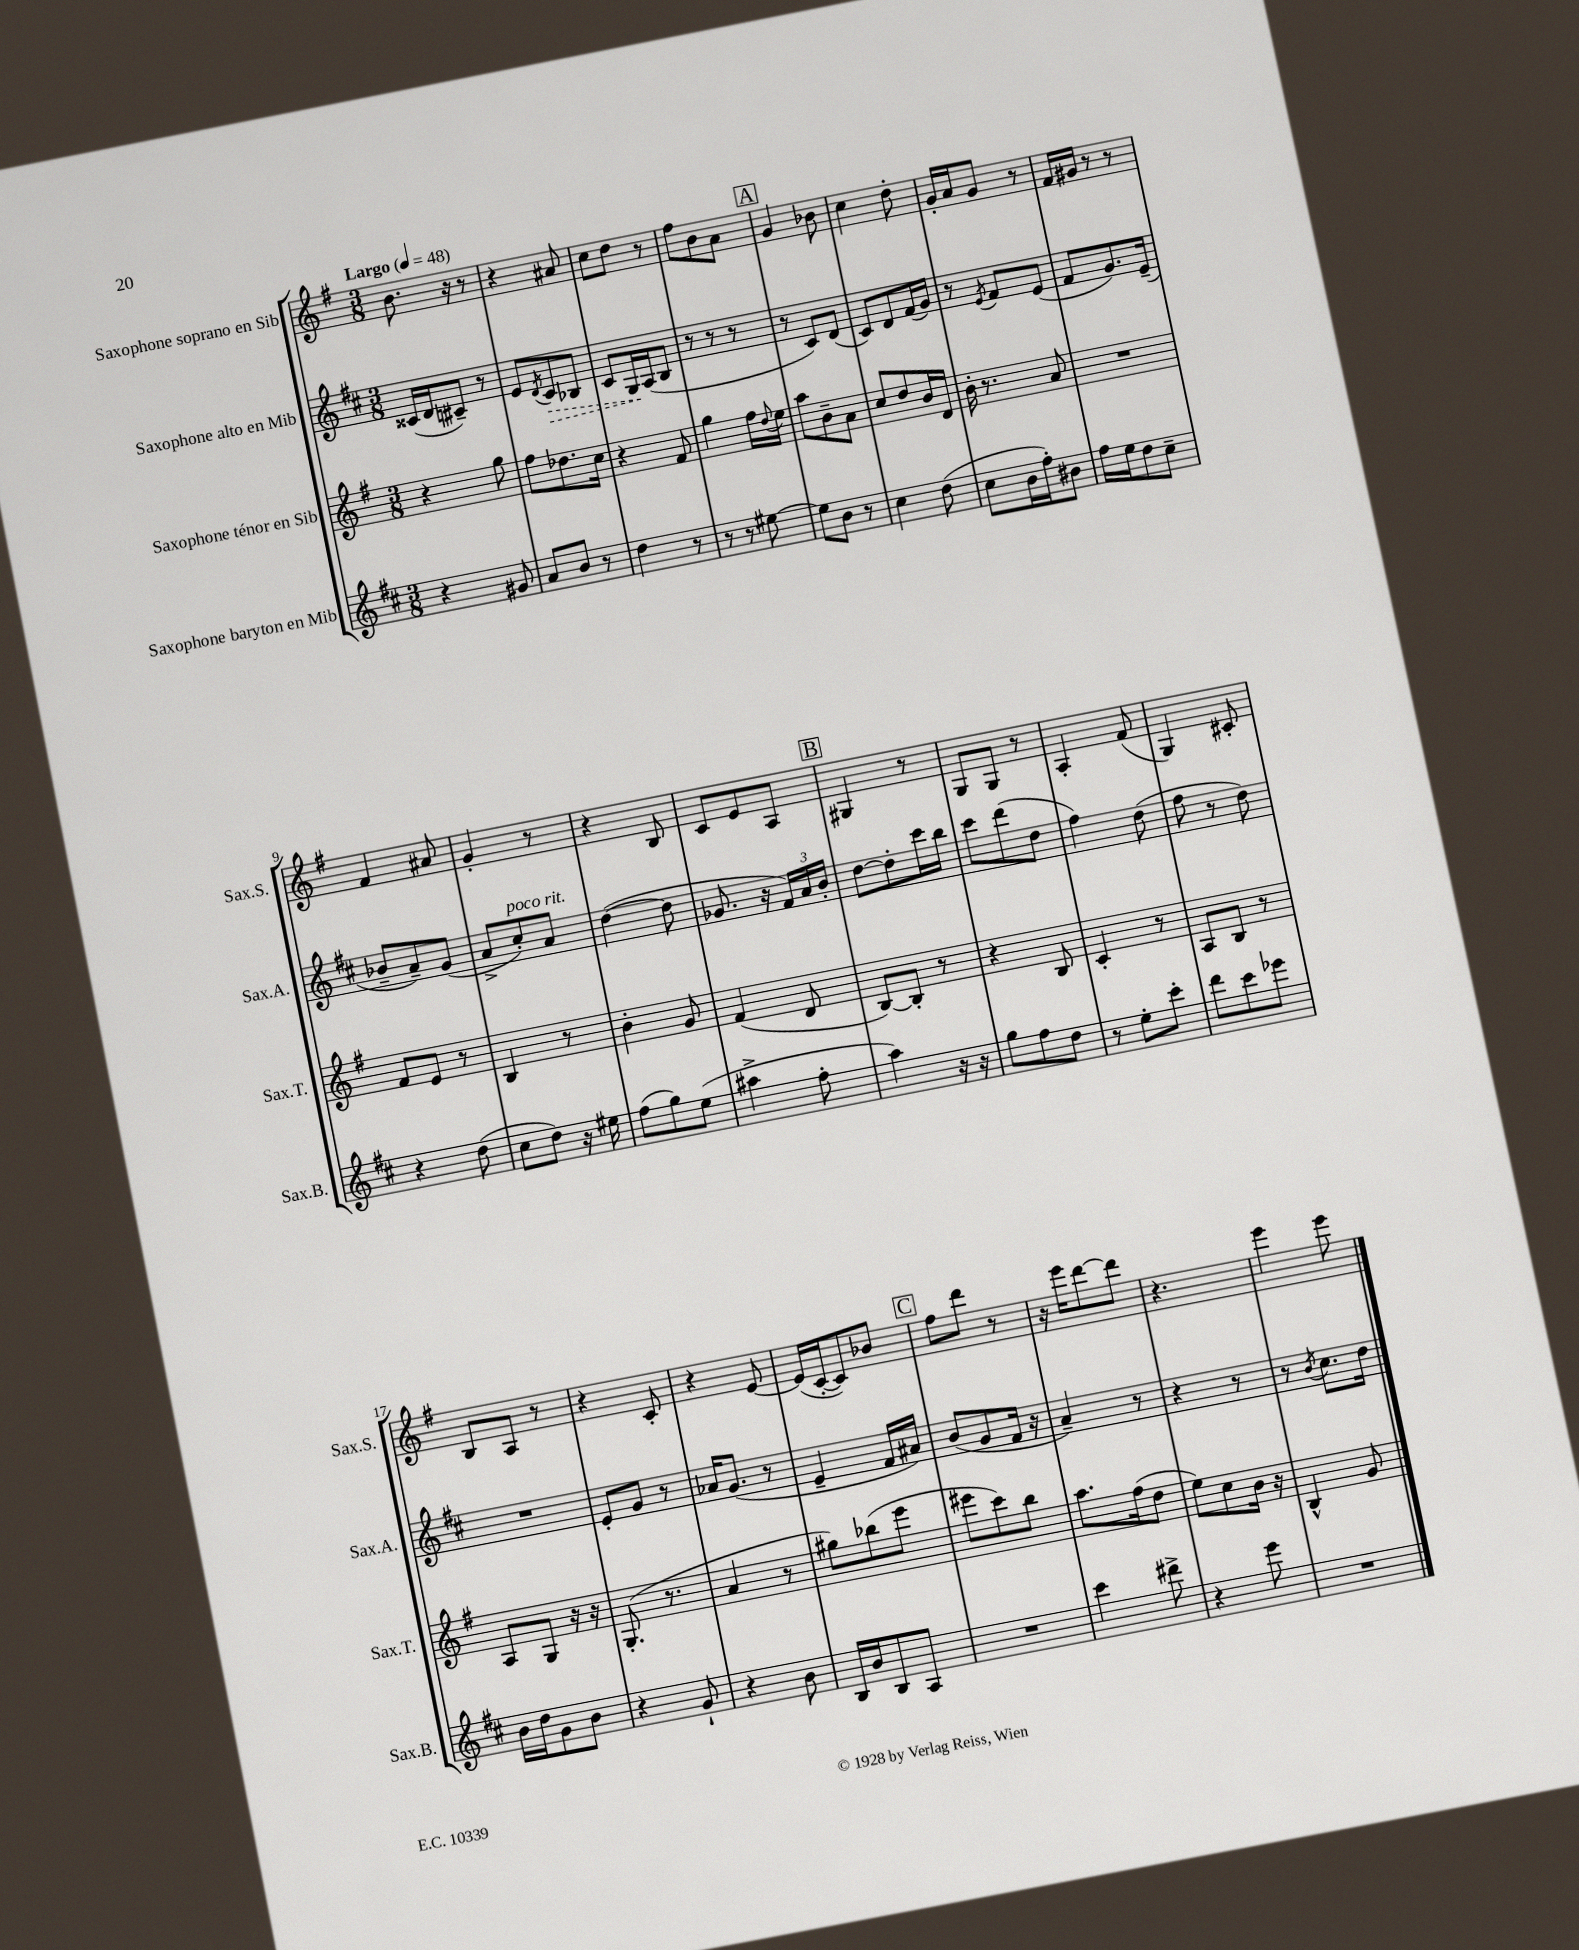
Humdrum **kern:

**kern	**kern	**kern	**dynam	**kern
*part4	*part3	*part2	*part2	*part1
*staff4	*staff3	*staff2	*staff2	*staff1
*I"Saxophone baryton en Mib	*I"Saxophone ténor en Sib	*I"Saxophone alto en Mib	*	*I"Saxophone soprano en Sib
*I'Sax.B.	*I'Sax.T.	*I'Sax.A.	*	*I'Sax.S.
*clefG2	*clefG2	*clefG2	*	*clefG2
*k[f#c#]	*k[f#]	*k[f#c#]	*	*k[f#]
*M3/8	*M3/8	*M3/8	*	*M3/8
*MM48	*MM48	*MM48	*	*MM48
=1	=1	=1	=1	=1
!	!	!	!	!LO:TX:a:B:t=Largo
4r	4r	(16c##X/LL	.	8.b\
.	.	16d/J	.	.
.	.	8c#X~/J)	.	.
.	.	.	.	16r
8g#X/	8gg\	8r	.	8r
=2	=2	=2	=2	=2
8a/L	8ff#\L	8e/L	.	4r
.	.	8qd/	.	.
!	!	!	!LO:HP:b	!
8b/J	8.dd-X\	8c#/	>	.
8r	.	8B-X/J	.	8a#X/
.	16cc\Jk	.	.	.
=3	=3	=3	=3	=3
4dd\	4r	8c#/L	.	8cc\L
.	.	16G/L	.	8dd\J
.	.	(16A/J	]	.
8r	8f#/	8B/J	.	8r
=4	=4	=4	=4	=4
8r	4gg\	8r	.	8ff#\L
8r	.	8r	.	8b\
[8ee#X\	16ff#\LL	8r	.	8a\J
.	8qqdd/	.	.	.
.	16ee\JJ	.	.	.
!!LO:REH:place=s1:t=A
=5	=5	=5	=5	=5
8ee#\L]	8aa\L	8r	.	4g/
8b\J	8b~\	8c#/L)	.	.
8r	8a\J	(8d/J	.	8b-X\
=6	=6	=6	=6	=6
4cc#\	8cc/L	8c#/L)	.	4cc\
.	8dd/	8d/	.	.
(8dd\	16b/L	(16f#/L	.	8dd'\
.	16d/JJ	16g/JJ)	.	.
=7	=7	=7	=7	=7
8cc#\L	16b'\	8r	.	16g'/LL
.	8.r	.	.	16a/J
.	.	8qe/	.	.
16b\L	.	8f#/L	.	8g/J
16ff#'\J)	.	.	.	.
8b#X\J	8a/	(8e/J	.	8r
=8	=8	=8	=8	=8
16ff#\LL	4.r	8f#/L	.	16f#/LL
16ee\J	.	.	.	16g#X/JJ
8dd\	.	8.g/)	.	8r
8cc#~\J	.	.	.	8r
.	.	(16e~/Jk	.	.
!!LO:LB:g=z
=9	=9	=9	=9	=9
4r	8f#/L	8b-X~/L	.	4f#/
.	8e/J	8a~/)	.	.
(8dd\	8r	(8g/J	.	8a#X/
=10	=10	=10	=10	=10
8cc#\L	4B/	8a^/L	.	4g'/
!	!	!LO:TX:a:i:t=poco rit.	!	!
8dd\J)	.	8cc#'/)	.	.
16r	8r	8a/J	.	8r
16ee#X\	.	.	.	.
=11	=11	=11	=11	=11
(8ff#\L	4b'\	([4dd\	.	4r
8gg\)	.	.	.	.
(8ee\J	8g/	8dd\]	.	8B/
=12	=12	=12	=12	=12
4aa#X^\	(4f#/	8.g-X/	.	8c/L
.	.	.	.	8e/
.	.	16r	.	.
8ff#'\	8d/	24f#/LL)	.	8A/J
.	.	24a/	.	.
.	.	24b'/JJ	.	.
!!LO:REH:place=s1:t=B
=13	=13	=13	=13	=13
4aa\)	[8B/L)	[8dd\L	.	4G#X/
.	8B'/J]	8dd'\]	.	.
16r	8r	16ccc#\L	.	8r
16r	.	16bb\JJ	.	.
=14	=14	=14	=14	=14
8gg\L	4r	8ccc#\L	.	8G/L
8ff#\	.	(8ddd\	.	8G/J
8dd\J	8B/	8dd\J	.	8r
=15	=15	=15	=15	=15
8r	4c'/	4ff#\)	.	4A'/
8ee'\L	.	.	.	.
8ccc#'\J	8r	(8dd\	.	(8f#/
=16	=16	=16	=16	=16
8ddd\L	8A/L	8ff#\	.	4G/)
8ccc#\	8B/J	8r	.	.
8eee-X\J	8r	8dd\)	.	8c#X'/
!!LO:LB:g=z
=17	=17	=17	=17	=17
16b\LL	8A/L	4.r	.	8B/L
16dd\J	.	.	.	.
8g\	8G/J	.	.	8A/J
8b\J	16r	.	.	8r
.	16r	.	.	.
=18	=18	=18	=18	=18
4r	(8.G'/	8e'/L	.	4r
.	.	8g/J	.	.
.	8.r	.	.	.
8g`/	.	8r	.	8c'/
=19	=19	=19	=19	=19
4r	4a/	16a-X/KL	.	4r
.	.	(8.g/J	.	.
8b\	8r	8r	.	[8e/
=20	=20	=20	=20	=20
16B/LL	8gg#X\L)	4e~/	.	(16e/LL]
16b/J	.	.	.	[16c'/J
8B/	(8bb-X\	.	.	8c/])
8A/J	8eee\J	16f#/LL	.	8b-X/J
.	.	16a#X/JJ)	.	.
!!LO:REH:place=s1:t=C
=21	=21	=21	=21	=21
4.r	8eee#X\L	(8b/L	.	8ff#\L
.	8ccc\)	8g/	.	8ddd\J
.	8bb\J	16f#/Jk	.	8r
.	.	16r	.	.
=22	=22	=22	=22	=22
4ccc#\	8.aa\L	4a~/)	.	16r
.	.	.	.	16eee\KL
.	.	.	.	[8ddd\
.	(16ff#\k	.	.	.
8ddd#X^\	8dd\J	8r	.	8ddd\J]
=23	=23	=23	=23	=23
4r	8ee\L)	4r	.	4.r
.	8cc\	.	.	.
8eee\	16b\Jk	8r	.	.
.	16r	.	.	.
=24	=24	=24	=24	=24
4.r	4B^^/	8r	.	4eee\
.	.	8qb/	.	.
.	.	8.cc#\L	.	.
.	8g/	.	.	8eee\
.	.	16dd\Jk	.	.
==	==	==	==	==
*-	*-	*-	*-	*-
